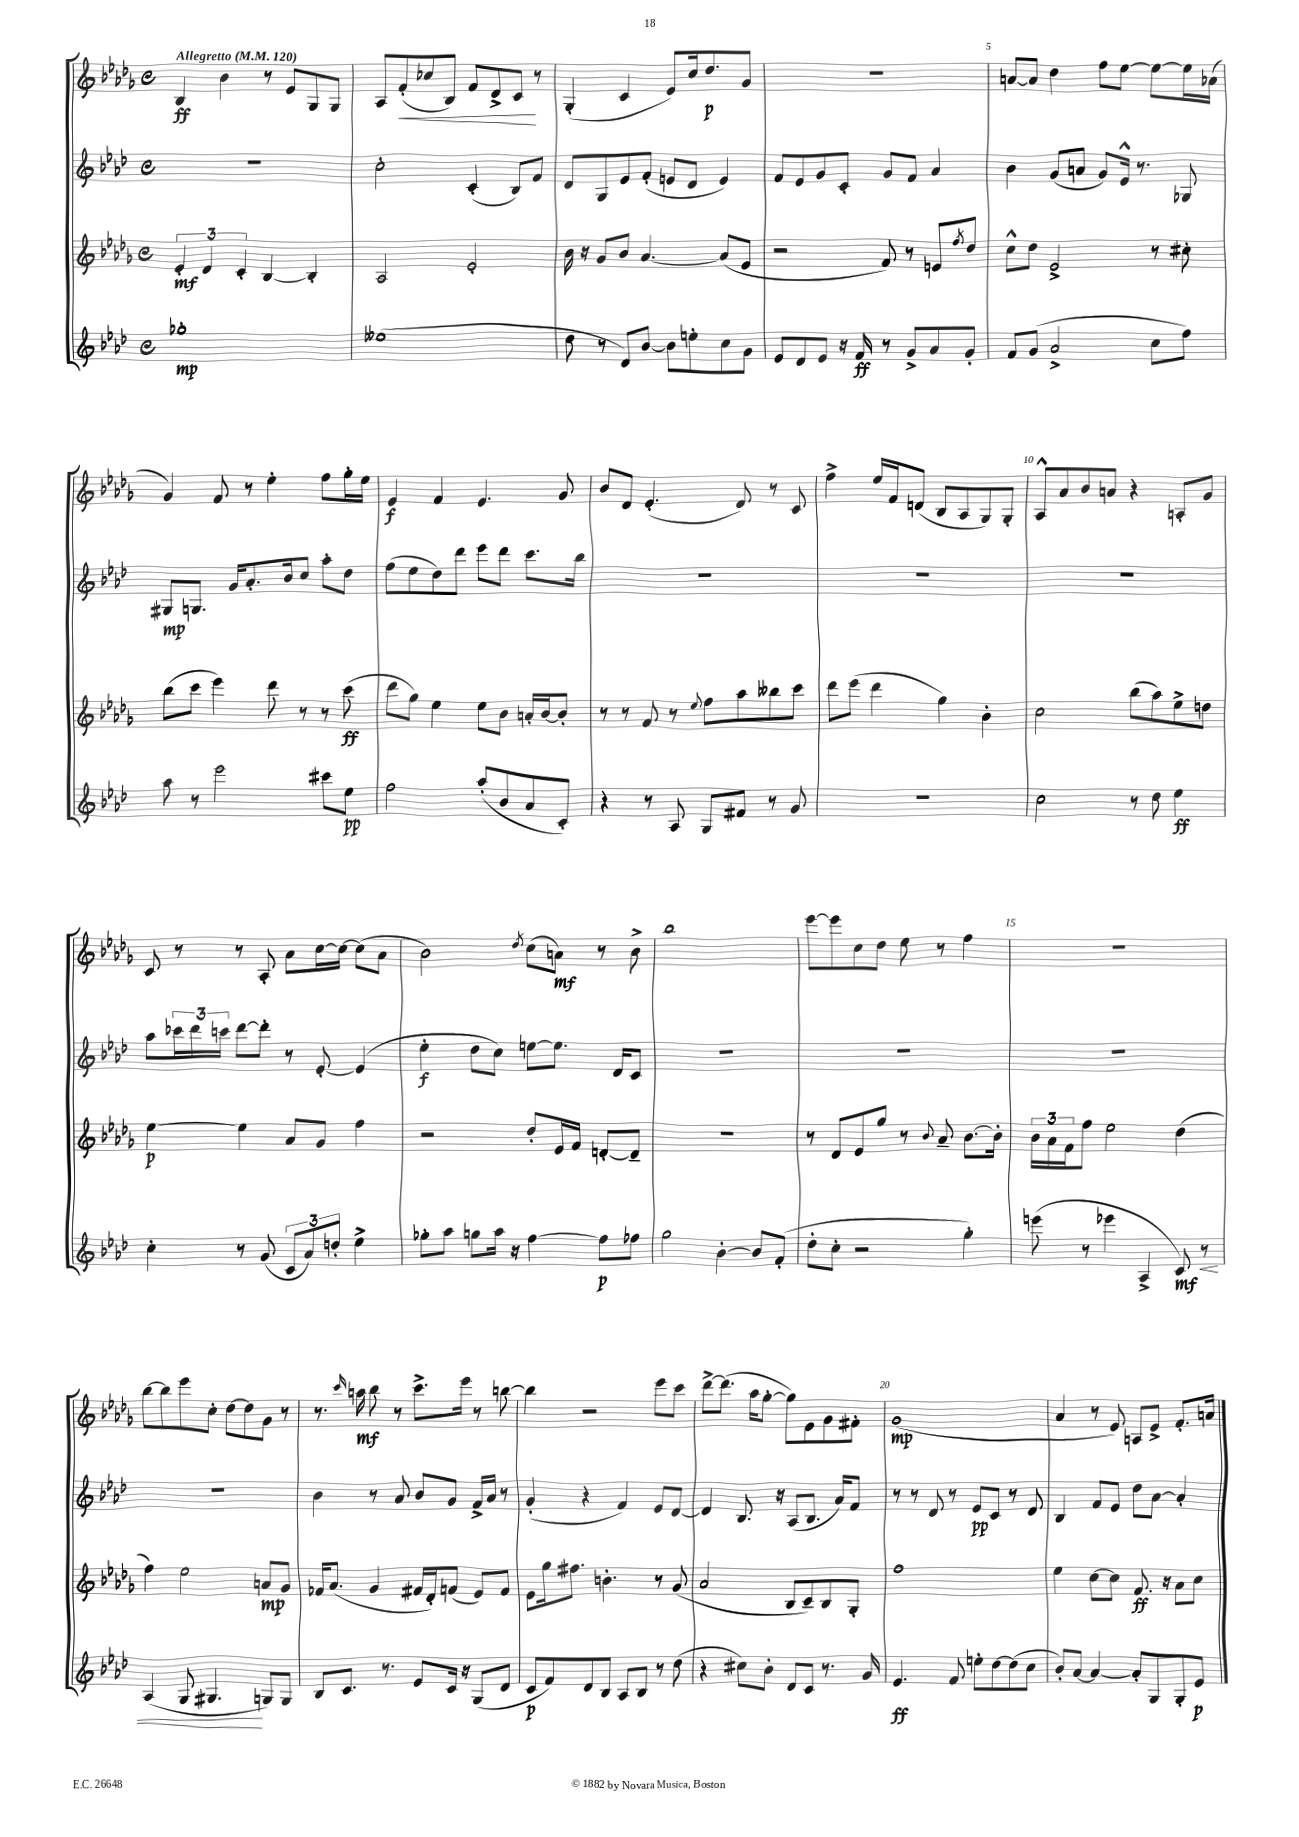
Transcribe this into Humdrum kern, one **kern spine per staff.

**kern	**dynam	**kern	**dynam	**kern	**dynam	**kern	**dynam
*part4	*part4	*part3	*part3	*part2	*part2	*part1	*part1
*staff4	*staff4	*staff3	*staff3	*staff2	*staff2	*staff1	*staff1
*clefG2	*	*clefG2	*	*clefG2	*	*clefG2	*
*k[b-e-a-d-]	*	*k[b-e-a-d-g-]	*	*k[b-e-a-d-]	*	*k[b-e-a-d-g-]	*
*M4/4	*	*M4/4	*	*M4/4	*	*M4/4	*
*met(c)	*	*met(c)	*	*met(c)	*	*met(c)	*
*MM120	*	*MM120	*	*MM120	*	*MM120	*
=1	=1	=1	=1	=1	=1	=1	=1
!	!	!	!	!	!	!LO:TX:a:B:t=Allegretto	!
1gg-X'	mp	6e-'/	mf	1r	.	4B-/	ff
.	.	6d-/	.	.	.	.	.
.	.	.	.	.	.	4b-\	.
.	.	6c'/	.	.	.	.	.
.	.	[4B-/	.	.	.	8r	.
.	.	.	.	.	.	8e-/L	.
.	.	4B-'/]	.	.	.	8G-/	.
.	.	.	.	.	.	8G-/J	.
=2	=2	=2	=2	=2	=2	=2	=2
(1ee--X	.	2A-/	.	2cc'\	.	8A-/L	.
!	!	!	!	!	!	!	!LO:HP:b
.	.	.	.	.	.	(8f'/	<
.	.	.	.	.	.	8cc-X/	.
.	.	.	.	.	.	8B-/J)	.
.	.	2e-'/	.	(4c'/	.	8f/L	.
.	.	.	.	.	.	8d-^/	.
.	.	.	.	8B-/L)	.	8c/J	.
.	.	.	.	8f/J	.	8r	[
=3	=3	=3	=3	=3	=3	=3	=3
8dd-\	.	16b-\	.	8d-/L	.	(4G-'/	.
.	.	16r	.	.	.	.	.
8r	.	8g-/L	.	8G/	.	.	.
8d-/L)	.	8b-/J	.	8e-/	.	4c/	.
[8b-/J	.	[4.a-/	.	(8f'/J	.	.	.
8b-\L]	.	.	.	8en/L	.	8e-/L)	.
8een'\	.	.	.	8d-/J	.	16cc/k	.
.	.	.	.	.	.	8.dd-/	p
8cc\	.	(8a-/L]	.	4e/)	.	.	.
8g\J	.	8e-/J	.	.	.	8g-/J	.
=4	=4	=4	=4	=4	=4	=4	=4
8e-/L	.	2r	.	8f/L	.	1r	.
8d-/	.	.	.	8e-/	.	.	.
8e-/J	.	.	.	8g/	.	.	.
16r	.	.	.	8c'/J	.	.	.
16f/	ff	.	.	.	.	.	.
8r	.	8f/)	.	8g/L	.	.	.
8g^/L	.	8r	.	8f/J	.	.	.
8a-/	.	8en/L	.	4a-/	.	.	.
.	.	8qff/	.	.	.	.	.
8g'/J	.	8dd-/J	.	.	.	.	.
=5	=5	=5	=5	=5	=5	=5	=5
8f/L	.	8cc^^\L	.	4b-\	.	[8an/L	.
(8g/J	.	8dd-\J	.	.	.	8a/J]	.
2a-^/	.	2e-^/	.	(8g/L	.	4dd-\	.
.	.	.	.	8an/J	.	.	.
.	.	.	.	8g/L)	.	8ff\L	.
.	.	.	.	16e-^^/Jk	.	[8ee-\J	.
.	.	.	.	8.r	.	.	.
8cc\L	.	8r	.	.	.	8ee-\L_	.
8ff\J)	.	8cc#X'\	.	8G-X/	.	16ee-\L]	.
.	.	.	.	.	.	(16a-X\JJ	.
!!LO:LB:g=z
=6	=6	=6	=6	=6	=6	=6	=6
8aa-\	.	(8bb-\L	.	8G#X/L	mp	4g-/)	.
8r	.	8ccc\J	.	8.Gn/J	.	.	.
2eee-\	.	4eee-\)	.	.	.	8f/	.
.	.	.	.	16g/KL	.	.	.
.	.	.	.	8.a-'/	.	8r	.
.	.	8ddd-\	.	.	.	4ee-'\	.
.	.	.	.	16b-/k	.	.	.
.	.	8r	.	8cc/J	.	.	.
8ccc#X\L	.	8r	.	8aa-'\L	.	8ff\L	.
8ee-\J	pp	(8ccc\	ff	8dd-\J	.	16gg-'\L	.
.	.	.	.	.	.	16ee-\JJ	.
=7	=7	=7	=7	=7	=7	=7	=7
2ff\	.	8ddd-\L	.	(8ff\L	.	4e-/	f
.	.	8gg-\J)	.	8ee-\	.	.	.
.	.	4ee-\	.	8dd-\)	.	4f/	.
.	.	.	.	8ddd-\J	.	.	.
(8aa-'/L	.	8ee-\L	.	8eee-\L	.	4.e-/	.
8b-/	.	8b-\J	.	8ddd-\J	.	.	.
8a-/	.	16an'/LL	.	8.ccc\L	.	.	.
.	.	[16b-/J	.	.	.	.	.
8c'/J)	.	8b-'/J]	.	.	.	8g-/	.
.	.	.	.	16bb-\Jk	.	.	.
=8	=8	=8	=8	=8	=8	=8	=8
4r	.	8r	.	1r	.	8b-/L	.
.	.	8r	.	.	.	8d-/J	.
8r	.	8f/	.	.	.	(4.e-'/	.
8A-/	.	8r	.	.	.	.	.
.	.	8qqee-/	.	.	.	.	.
8G/L	.	8ff\L	.	.	.	.	.
8f#X/J	.	8aa-\	.	.	.	8d-/)	.
8r	.	8bb--X\	.	.	.	8r	.
8g/	.	8ccc\J	.	.	.	8c/	.
=9	=9	=9	=9	=9	=9	=9	=9
1r	.	8ddd-\L	.	1r	.	4ff^\	.
.	.	(8eee-\J	.	.	.	.	.
.	.	4ddd-\	.	.	.	16ee-/LL	.
.	.	.	.	.	.	16f/J	.
.	.	.	.	.	.	(8dn/J	.
.	.	4gg-\)	.	.	.	8B-/L	.
.	.	.	.	.	.	8A-/	.
.	.	4b-'\	.	.	.	8G-/)	.
.	.	.	.	.	.	8G-'/J	.
=10	=10	=10	=10	=10	=10	=10	=10
2cc\	.	2cc\	.	1r	.	8A-^^/L	.
.	.	.	.	.	.	8a-/	.
.	.	.	.	.	.	8b-/	.
.	.	.	.	.	.	8an/J	.
8r	.	(8bb-\L	.	.	.	4r	.
8dd-\	.	8aa-\)	.	.	.	.	.
4ee-\	ff	8ee-^\	.	.	.	8An'/L	.
.	.	8ddn\J	.	.	.	8g-/J	.
!!LO:LB:g=z
=11	=11	=11	=11	=11	=11	=11	=11
4cc'\	.	[4ee-\	p	8aa-\L	.	8c/	.
.	.	.	.	24ccc-X\L	.	8r	.
.	.	.	.	24ddd-\	.	.	.
.	.	.	.	24cccn\JJ	.	.	.
8r	.	4ee-\]	.	[8ddd-\L	.	8r	.
(8g/	.	.	.	8ddd-'\J]	.	8A-'/	.
12c/L	.	8a-/L	.	8r	.	8a-\L	.
12a-/)	.	.	.	.	.	.	.
.	.	8g-/J	.	[8e-'/	.	[16cc\L	.
12ddn'/J	.	.	.	.	.	.	.
.	.	.	.	.	.	16cc\JJ_	.
4ee-^\	.	4ff\	.	(4e-/]	.	(8cc\L]	.
.	.	.	.	.	.	8a-\J	.
=12	=12	=12	=12	=12	=12	=12	=12
8gg-X'\L	.	2r	.	4ee-'\	f	2b-\)	.
8aa-\J	.	.	.	.	.	.	.
8ggn\L	.	.	.	8dd-\L	.	.	.
16aa-\Jk	.	.	.	8cc\J)	.	.	.
16r	.	.	.	.	.	.	.
.	.	.	.	.	.	8qdd-/	.
[4ff\	.	8dd-'/L	.	[8een\L	.	(8cc\L	.
.	.	16e-/L	.	8.ee\J]	.	8an\J)	mf
.	.	16f/JJ	.	.	.	.	.
8ff\L]	p	[8dn'/L	.	.	.	8r	.
.	.	.	.	16d-/KL	.	.	.
8ff-X\J	.	8d~/J]	.	8c/J	.	8b-^\	.
=13	=13	=13	=13	=13	=13	=13	=13
2gg\	.	1r	.	1r	.	1bb-	.
[4b-'\	.	.	.	.	.	.	.
8b-/L]	.	.	.	.	.	.	.
(8f'/J	.	.	.	.	.	.	.
=14	=14	=14	=14	=14	=14	=14	=14
8dd-'\L	.	8r	.	1r	.	[8eee-\L	.
8cc'\J	.	8d-/L	.	.	.	8eee-\]	.
2r	.	8e-/	.	.	.	8cc\	.
.	.	8gg-/J	.	.	.	8dd-\J	.
.	.	8r	.	.	.	8ee-\	.
.	.	8qqb-/	.	.	.	.	.
.	.	8a-~/	.	.	.	8r	.
4gg'\)	.	[8.b-\L	.	.	.	4ff\	.
.	.	16b-'\Jk]	.	.	.	.	.
=15	=15	=15	=15	=15	=15	=15	=15
(8eeen\	.	24b-\LL	.	1r	.	1r	.
.	.	24a-\	.	.	.	.	.
.	.	24f\J	.	.	.	.	.
8r	.	8ff\J	.	.	.	.	.
4eee-X\	.	2ee-\	.	.	.	.	.
4A-^/	.	.	.	.	.	.	.
!	!LO:HP:b	!	!	!	!	!	!
8c/)	< mf	(4dd-\	.	.	.	.	.
8r	.	.	.	.	.	.	.
!!LO:LB:g=z
=16	=16	=16	=16	=16	=16	=16	=16
(4A-/	.	4ff\)	.	1r	.	[8bb-\L	.
.	.	.	.	.	.	8bb-\]	.
8G/	.	2ee-\	.	.	.	8eee-\	.
4.G#X/	.	.	.	.	.	8cc'\J	.
.	.	.	.	.	.	[8dd-\L	.
.	.	.	.	.	.	8dd-\]	.
8Gn/L)	[	8an/L	mp	.	.	8g-\J	.
8G/J	.	8g-/J	.	.	.	8r	.
=17	=17	=17	=17	=17	=17	=17	=17
8B-/L	.	16f-X/KL	.	4b-\	.	8.r	.
.	.	(8.a-/J	.	.	.	.	.
8.c/J	.	.	.	.	.	.	.
.	.	.	.	.	.	16qqccc/	.
.	.	.	.	.	.	16aan\	mf
.	.	4g-/	.	8r	.	8bb-\	.
8.r	.	.	.	.	.	.	.
.	.	.	.	8a-/	.	8r	.
8e-/L	.	16f#X/LL	.	8b-/L	.	8.ccc^\L	.
.	.	16d-'/J)	.	.	.	.	.
16c/Jk	.	(8fn/J	.	8g/J	.	.	.
16r	.	.	.	.	.	16eee-\Jk	.
(8G/L	.	8e-/L)	.	16f^/LL	.	8r	.
.	.	.	.	16a-/JJ	.	.	.
8d-/J	.	8f/J	.	8r	.	[8bbn\	.
=18	=18	=18	=18	=18	=18	=18	=18
8c/L	p	8e-\L	.	(4g'/	.	4bb\]	.
8f/)	.	16gg-\k	.	.	.	.	.
.	.	8.ff#X\J	.	.	.	.	.
8d-/	.	.	.	4r	.	2r	.
8B-/J	.	4.bn'\	.	.	.	.	.
8A-/L	.	.	.	4f/)	.	.	.
8B-/J	.	.	.	.	.	.	.
8r	.	8r	.	8e-/L	.	8eee-\L	.
(8dd-\	.	(8g-/	.	[8d-/J	.	8ccc\J	.
=19	=19	=19	=19	=19	=19	=19	=19
4r	.	2a-/	.	4d-/]	.	[8ddd-^\L	.
.	.	.	.	.	.	(8.ddd-\J]	.
8cc#X\L)	.	.	.	8.B-/	.	.	.
.	.	.	.	.	.	16aa-\KL	.
8b-'\J	.	.	.	.	.	[8gg-'\J	.
.	.	.	.	16r	.	.	.
8d-/L	.	8B-/L	.	(8A-/L	.	8gg-\L])	.
8c/J	.	8c~/)	.	8.B-/J	.	8e-\	.
8.r	.	8B-/	.	.	.	8g-\	.
.	.	.	.	16a-/KL)	.	.	.
.	.	8G-'/J	.	8f/J	.	8f#X'\J	.
16g/	.	.	.	.	.	.	.
=20	=20	=20	=20	=20	=20	=20	=20
4.e-/	ff	1ff	.	8r	.	(1g-	mp
.	.	.	.	8r	.	.	.
.	.	.	.	8d-/	.	.	.
8f/	.	.	.	8r	.	.	.
8een'\L	.	.	.	8e-/L	pp	.	.
[8dd-\	.	.	.	8c/J	.	.	.
(8dd-\]	.	.	.	8r	.	.	.
8cc\J	.	.	.	8d-/	.	.	.
=21	=21	=21	=21	=21	=21	=21	=21
8b-'/L)	.	4ee-\	.	4B-/	.	4a-/	.
[8a-/J	.	.	.	.	.	.	.
4a-/_	.	[8cc\L	.	8f/L	.	8r	.
.	.	8cc\J]	.	8e-/J	.	8e-/)	.
8a-'/L]	.	8.f/	ff	8dd-\L	.	8An/L	.
8G/	.	.	.	[8a-\J	.	8e-^/J	.
.	.	16r	.	.	.	.	.
8G'/	.	8a-\L	.	4a-'/]	.	8.f'/L	.
8e-/J	p	8cc\J	.	.	.	.	.
.	.	.	.	.	.	16an/Jk	.
==	==	==	==	==	==	==	==
*-	*-	*-	*-	*-	*-	*-	*-
